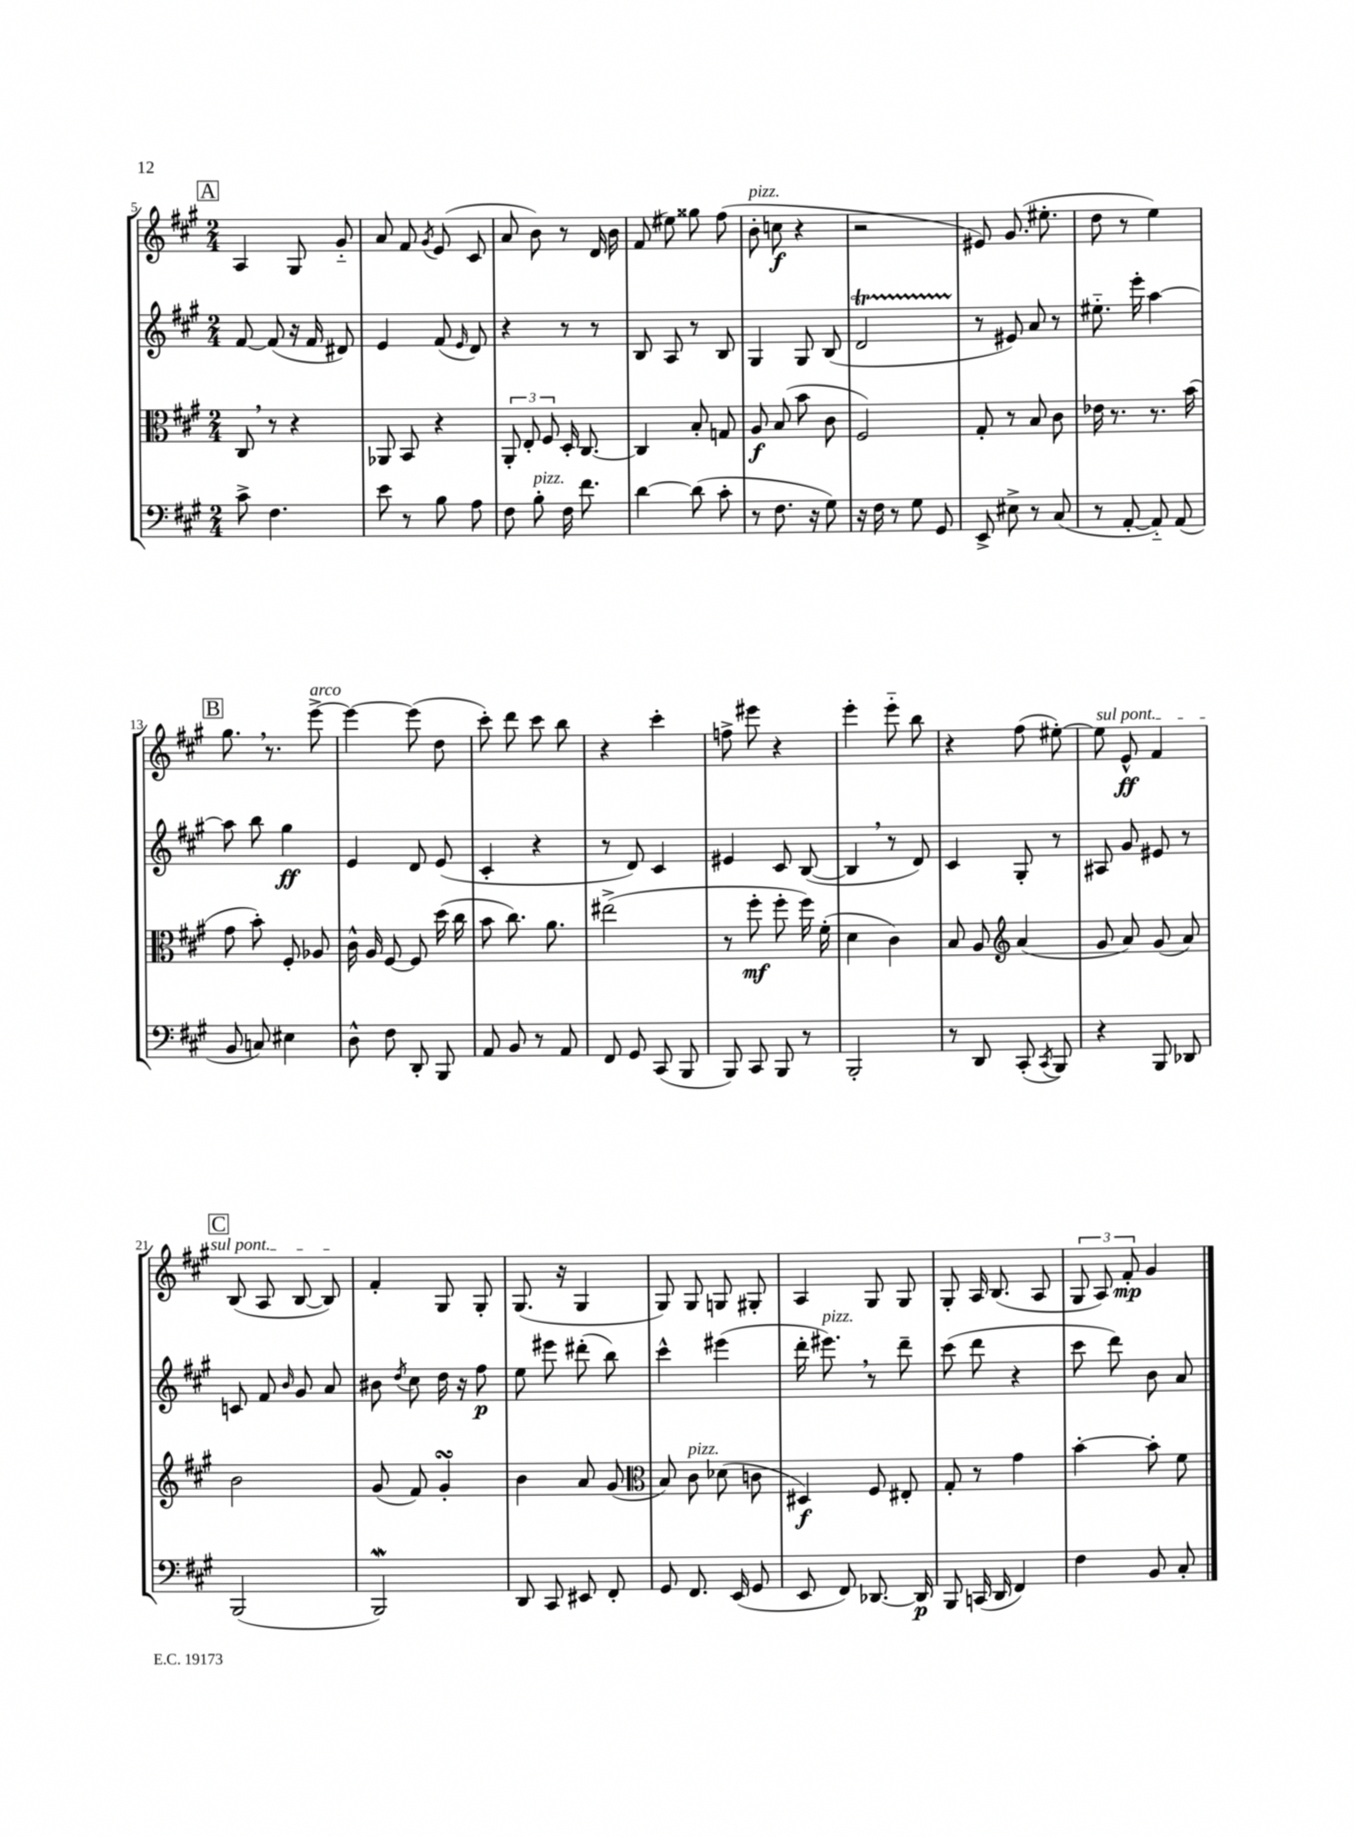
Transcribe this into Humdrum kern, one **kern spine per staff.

**kern	**kern	**kern	**kern
*staff4	*staff3	*staff2	*staff1
*clefF4	*clefC3	*clefG2	*clefG2
*k[f#c#g#]	*k[f#c#g#]	*k[f#c#g#]	*k[f#c#g#]
*M2/4	*M2/4	*M2/4	*M2/4
8c#^	8C#	[8f#	4A
4.F#	8r	(8f#]	.
.	4r	16r	8G#
.	.	16f#	.
.	.	8d#)	8g#'~
=	=	=	=
8e	8AA-	4e	8a
8r	8BB	.	8f#
.	.	.	8qg#
8B	4r	(8f#	(8e
.	.	16qqe	.
8A	.	8d)	8c#
=	=	=	=
8F#	12AA'	4r	8a
.	12E'	.	.
8B'	.	.	8b)
.	12F#	.	.
16F#	16D'	8r	8r
8.f#	[8.C#	.	.
.	.	8r	16d
.	.	.	16b
=	=	=	=
[4d	4C#]	8B	(8f#
.	.	8A	8ee#)
(8d]	8B'	8r	8gg##
8c#'	8G	8B	(8ff#
=	=	=	=
8r	8A	4G#	8b'
8.F#	(8B	.	8cc
.	8b	8G#	4r
16r	.	.	.
8G#)	8c#	(8B	.
=	=	=	=
16r	2F#)	2d	2r
16F#	.	.	.
8r	.	.	.
8G#	.	.	.
8GG#	.	.	.
=	=	=	=
8EE^	8G#'	8r	8e#)
8E#^	8r	8e#)	(8.g#
8r	8B	8a	.
.	.	.	8.ee#'
(8C#	8c#	8r	.
=	=	=	=
8r	16e-	8.ee#'~	8dd
.	8.r	.	.
[8AA'	.	.	8r
.	.	16eee'	.
8AA'~])	8.r	[4aa	4ee)
(8AA	.	.	.
.	(16b	.	.
=	=	=	=
8BB	8g#	8aa]	8.gg#
8C)	8b')	8bb	.
.	.	.	8.r
4E#	8F#'	4gg#	.
.	8A-	.	[8eee^
=	=	=	=
8D^^	16c#^^	4e	4eee_
.	16A	.	.
8F#	[8F#	.	.
8DD'	8F#]	8d	(8eee]
8BBB	(16dd	(8e	8dd
.	16cc#	.	.
=	=	=	=
8AA	8b	4c#'	8ccc#')
8BB	8.cc#)	.	8ddd
8r	.	4r	8ccc#
.	8.a	.	.
8AA	.	.	8bb
=	=	=	=
8FF#	(2ee#^	8r	4r
8GG#	.	8d)	.
(8CC#	.	4c#	4ccc#'
8BBB	.	.	.
=	=	=	=
8BBB)	8r	4e#	8ff^
8CC#	8ff#'	.	8eee#
8BBB	8ff#'	8c#	4r
8r	16ff#)	([8B	.
.	(16f#'	.	.
=	=	=	=
2BBB'	4d	4B]	4eee'
.	4c#)	8r	8eee'~
.	.	8d)	8bb
=	=	=	=
8r	8B	4c#	4r
8DD	8A	.	.
*	*clefG2	*	*
(8CC#'	(4a	8G#'	(8ff#
8qCC#	.	.	.
8BBB)	.	8r	[8ee#')
=	=	=	=
4r	8g#	8A#	8ee#]
.	8a)	8g#	8e^^
8BBB	(8g#	8e#	4f#
8DD-	8a)	8r	.
=	=	=	=
(2BBB	2b	8c	(8B
.	.	8f#	8A
.	.	16qqb	.
.	.	8g#	[8B
.	.	8a	8B])
=	=	=	=
2BBB)	(8g#	8b#	4f#'
.	.	8qdd	.
.	8f#)	8cc#	.
.	4g#'	16dd	8G#
.	.	16r	.
.	.	8ff#	8G#'
=	=	=	=
8DD	4b	8ee	(8.G#
8CC#	.	8eee#	.
.	.	.	16r
8EE#	8a	(8ddd#'	4G#
8FF#'	(8g#	8bb)	.
=	=	=	=
*	*clefC3	*	*
8GG#	8B)	4ccc#^^	8G#)
8.FF#	8c#	.	8G#
.	(8d-	(4eee#	8G
(16EE	.	.	.
8GG#	8c	.	8G#'
=	=	=	=
8EE	4D#)	16ddd'	4A
.	.	8.eee#)	.
8FF#)	.	.	.
[8.DD-	8F#	8r	8G#
.	8E#'	8ddd~	8G#
16DD-]	.	.	.
=	=	=	=
8BBB	8G#'	(8ccc#	8G#'
(16CC	8r	8ddd	16A
16DD	.	.	(8.B
4FF#)	4g#	4r	.
.	.	.	8A
=	=	=	=
4F#	[4b'	8ccc#	12G#
.	.	.	12A)
.	.	8ddd)	.
.	.	.	12f#'
8BB	8b']	8b	4g#
8C#'	8f#	8a	.
==	==	==	==
*-	*-	*-	*-
